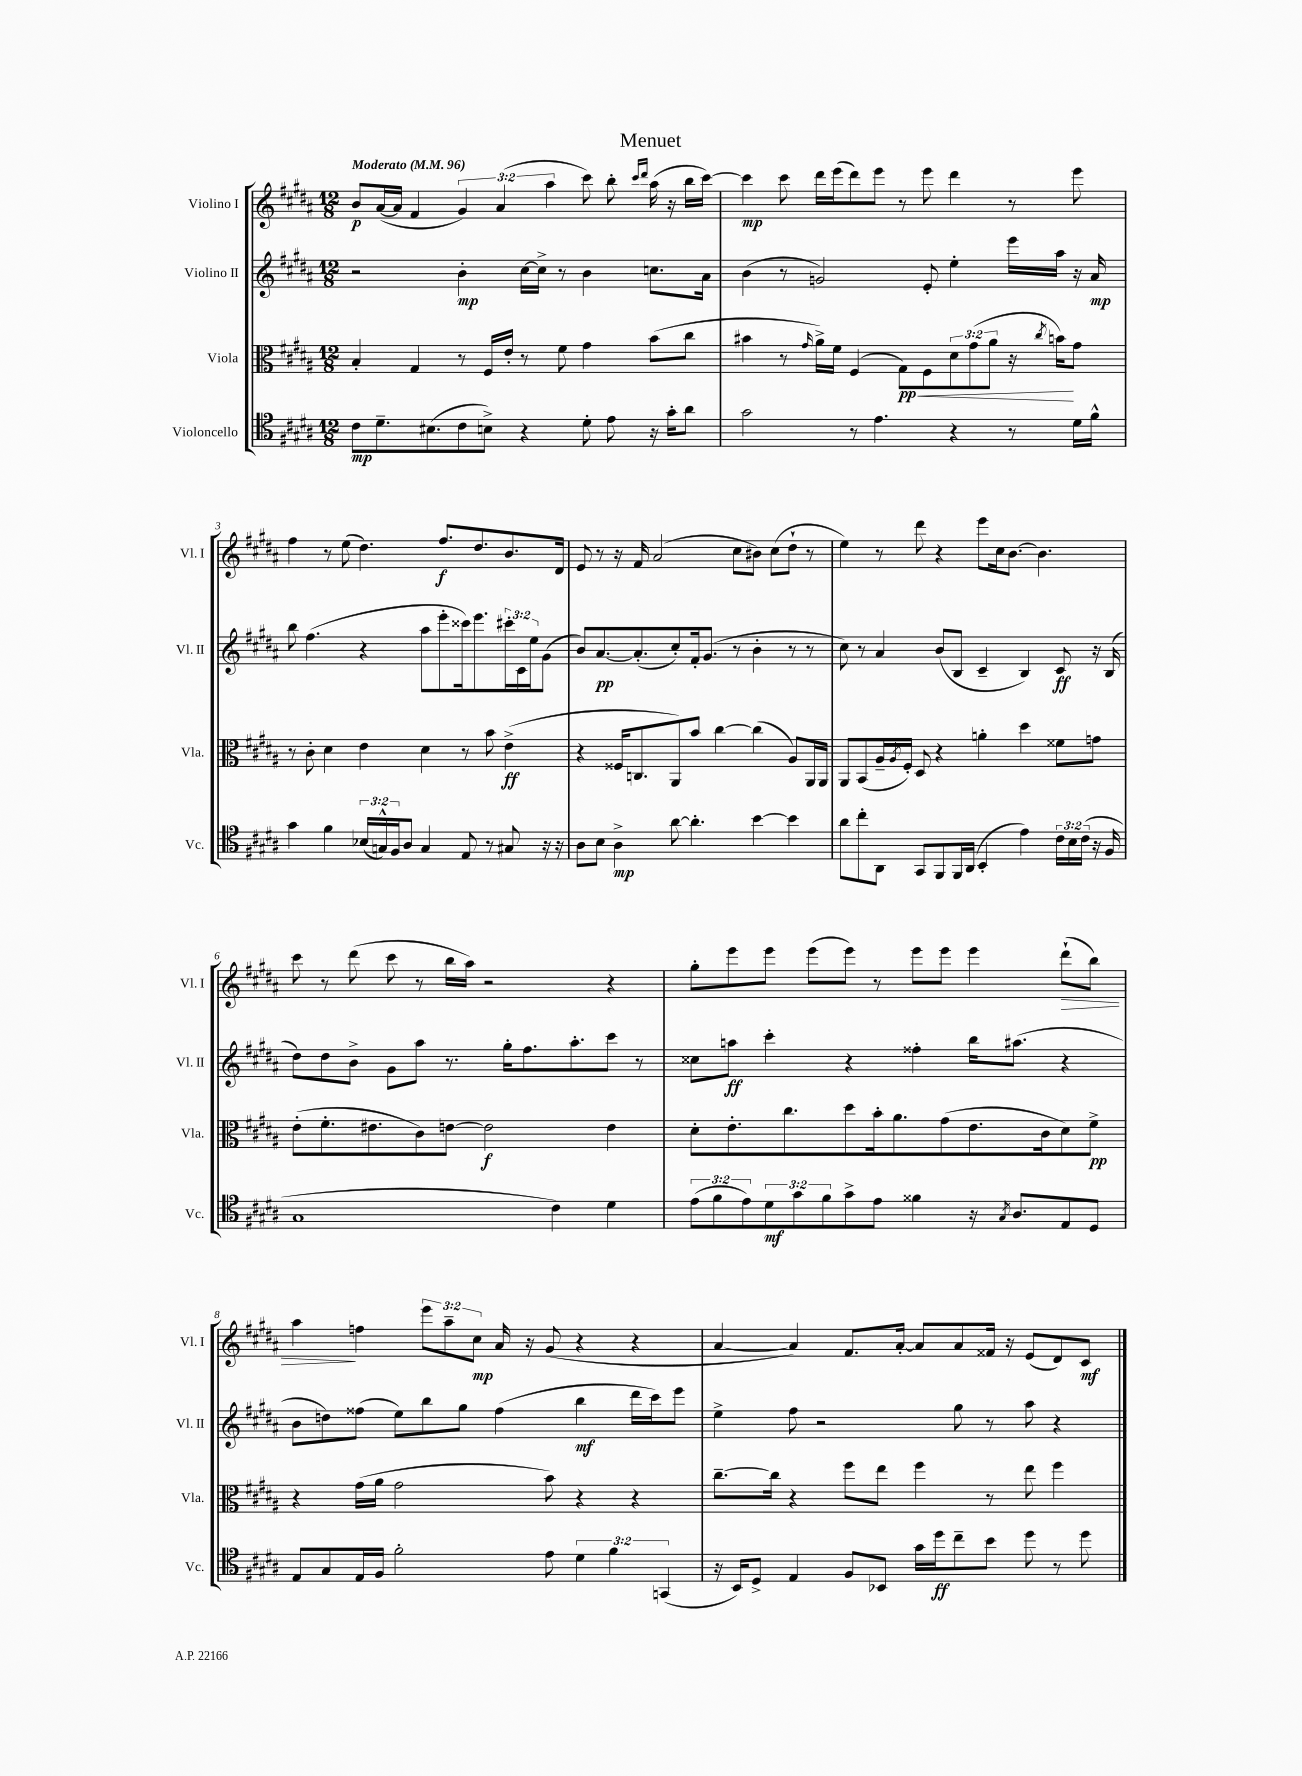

**kern	**dynam	**kern	**dynam	**kern	**dynam	**kern	**dynam
*part4	*part4	*part3	*part3	*part2	*part2	*part1	*part1
*staff4	*staff4	*staff3	*staff3	*staff2	*staff2	*staff1	*staff1
*I"Violoncello	*	*I"Viola	*	*I"Violino II	*	*I"Violino I	*
*I'Vc.	*	*I'Vla.	*	*I'Vl. II	*	*I'Vl. I	*
*clefC4	*	*clefC3	*	*clefG2	*	*clefG2	*
*k[f#c#g#d#a#]	*	*k[f#c#g#d#a#]	*	*k[f#c#g#d#a#]	*	*k[f#c#g#d#a#]	*
*M12/8	*	*M12/8	*	*M12/8	*	*M12/8	*
*MM96	*	*MM96	*	*MM96	*	*MM96	*
=1	=1	=1	=1	=1	=1	=1	=1
!	!	!	!	!	!	!LO:TX:a:B:t=Moderato	!
8c#\L	mp	4B'/	.	2r	.	8b/L	p
8.d#~\	.	.	.	.	.	([16a#/L	.
.	.	.	.	.	.	16a#/JJ]	.
.	.	4G#/	.	.	.	4f#/	.
(8.B#X\	.	.	.	.	.	.	.
8c#\	.	8r	.	4b'\	mp	6g#/)	.
8Bn^\J)	.	16F#/LL	.	.	.	.	.
.	.	.	.	.	.	(6a#/	.
.	.	16e'/JJ	.	.	.	.	.
4r	.	8r	.	[16cc#\LL	.	.	.
.	.	.	.	16cc#^\JJ]	.	.	.
.	.	.	.	.	.	6aa#\	.
.	.	8f#\	.	8r	.	.	.
8d#'\	.	4g#\	.	4b\	.	8ccc#\)	.
8e\	.	.	.	.	.	8bb'\	.
.	.	.	.	.	.	16qqccc#/LL	.
.	.	.	.	.	.	16qqddd#/JJ	.
16r	.	(8b\L	.	8.ccn\L	.	(16aa#\	.
16g#'\KL	.	.	.	.	.	16r	.
8a#\J	.	8cc#\J	.	.	.	16bb\LL	.
.	.	.	.	16a#\Jk	.	[16ccc#\JJ)	.
=2	=2	=2	=2	=2	=2	=2	=2
2g#\	.	4b#X\	.	(4b\	.	4ccc#\]	mp
.	.	8r	.	8r	.	8ccc#\	.
.	.	16qqg#/	.	.	.	.	.
.	.	16a#^\LL)	.	2gn/)	.	16ddd#\LL	.
.	.	16f#\JJ	.	.	.	(16eee\J	.
8r	.	(4F#/	.	.	.	8ddd#\)	.
4.e\	.	.	.	.	.	8eee\J	.
!	!	!	!LO:HP:b	!	!	!	!
.	.	8G#\L)	< pp	.	.	8r	.
.	.	8F#\	.	8e'/	.	8eee\	.
4r	.	12d#\	.	4ee'\	.	4ddd#\	.
.	.	(12g#\	.	.	.	.	.
.	.	12a#\J	.	.	.	.	.
8r	.	16r	.	16eee\LL	.	8r	.
.	.	8qcc#/	.	.	.	.	.
.	.	16bn\KL)	.	16aa#\JJ	.	.	.
16d#\LL	.	8g#\J	[	16r	.	8eee\	.
16f#^^\JJ	.	.	.	16a#/	mp	.	.
!!LO:LB:g=z
=3	=3	=3	=3	=3	=3	=3	=3
4g#\	.	8r	.	8bb\	.	4ff#\	.
.	.	8c#'\	.	(4.ff#\	.	.	.
4f#\	.	4d#\	.	.	.	8r	.
.	.	.	.	.	.	(8ee\	.
(24B-X/LL	.	4e\	.	4r	.	4.dd#\)	.
24Gn^^/)	.	.	.	.	.	.	.
24F#/J	.	.	.	.	.	.	.
8A#/J	.	.	.	.	.	.	.
4G/	.	4d#\	.	8aa#\L	.	.	.
.	.	.	.	8eee'\	.	8.ff#/L	f
8E/	.	8r	.	16ccc##X\k)	.	.	.
.	.	.	.	8.eee\	.	8.dd#/	.
8r	.	8b\	.	.	.	.	.
8G#X/	.	(4e^\	ff	24ccc#X'\L	.	8.b/	.
.	.	.	.	24c#\	.	.	.
.	.	.	.	24ee\J	.	.	.
16r	.	.	.	(8g#\J	.	.	.
16r	.	.	.	.	.	16d#/Jk	.
=4	=4	=4	=4	=4	=4	=4	=4
8A#\L	.	4r	.	8b/L)	.	8e/	.
8B\J	.	.	.	[8.a#/	pp	8r	.
4A#^\	mp	16F##X/KL	.	.	.	16r	.
.	.	8.Cn/	.	(8.a#'/]	.	16f#/	.
.	.	.	.	.	.	(2a#/	.
[8a#\	.	8AA#/)	.	8cc#'/)	.	.	.
4.a#'\]	.	8b/J	.	16f#'/k	.	.	.
.	.	.	.	(8.g#/J	.	.	.
.	.	[4cc#\	.	.	.	.	.
.	.	.	.	8r	.	8cc#\L	.
[4b\	.	(4cc#\]	.	4b'\	.	8b#X\J)	.
.	.	.	.	.	.	(8cc#\L	.
4b\]	.	8A#/L)	.	8r	.	8dd#`\J	.
.	.	16AA#/L	.	8r	.	8r	.
.	.	16AA#/JJ	.	.	.	.	.
=5	=5	=5	=5	=5	=5	=5	=5
8a#\L	.	8AA#/L	.	8cc#\)	.	4ee\)	.
8cc#'\	.	(8BB/	.	8r	.	.	.
8AA#\J	.	16A#~/L	.	4a#/	.	8r	.
.	.	8qA#/	.	.	.	.	.
.	.	16F#'/JJ)	.	.	.	.	.
8GG#/L	.	8D#/	.	.	.	8ddd#\	.
8FF#/	.	4r	.	(8b/L	.	4r	.
16FF#/L	.	.	.	8B/J	.	.	.
(16AA#/JJ	.	.	.	.	.	.	.
4BB'/	.	4an'\	.	4c#~/	.	8eee\L	.
.	.	.	.	.	.	16cc#\k	.
.	.	.	.	.	.	[8.b\J	.
4e\)	.	4dd#\	.	4B/)	.	.	.
.	.	.	.	.	.	4.b\]	.
24c#\LL	.	8f##X\L	.	8c#/	ff	.	.
24B\	.	.	.	.	.	.	.
(24c#\JJ	.	.	.	.	.	.	.
16r	.	8gn\J	.	16r	.	.	.
16F#/	.	.	.	(16B/	.	.	.
!!LO:LB:g=z
=6	=6	=6	=6	=6	=6	=6	=6
1G#	.	(8e'\L	.	8dd#\L)	.	8ccc#\	.
.	.	8.f#'\	.	8dd#\	.	8r	.
.	.	.	.	8b^\J	.	(8ddd#\	.
.	.	8.e#X\	.	.	.	.	.
.	.	.	.	8g#\L	.	8ccc#\	.
.	.	8c#\)	.	8aa#\J	.	8r	.
.	.	[8en\J	.	8.r	.	16bb\LL	.
.	.	.	.	.	.	16aa#\JJ)	.
.	.	2e\]	f	.	.	2r	.
.	.	.	.	16gg#'\KL	.	.	.
.	.	.	.	8.ff#\	.	.	.
4c#\)	.	.	.	.	.	.	.
.	.	.	.	8.aa#'\	.	.	.
4d#\	.	4e\	.	8ccc#\J	.	4r	.
.	.	.	.	8r	.	.	.
=7	=7	=7	=7	=7	=7	=7	=7
(12e\L	.	8d#'\L	.	8cc##X\L	.	8gg#'\L	.
12f#\	.	.	.	.	.	.	.
.	.	8.e'\	.	8aan\J	ff	8eee\	.
12e\)	.	.	.	.	.	.	.
12d#\	mf	.	.	4ccc#'\	.	8eee\J	.
.	.	8.cc#\	.	.	.	.	.
12g#\	.	.	.	.	.	.	.
.	.	.	.	.	.	(8eee\L	.
12f#\	.	.	.	.	.	.	.
8g#^\	.	8dd#\	.	4r	.	8eee\J)	.
8e\J	.	16b'\k	.	.	.	8r	.
.	.	8.a#\	.	.	.	.	.
4f##X\	.	.	.	4ff##X'\	.	8eee\L	.
.	.	(8g#\	.	.	.	8eee\J	.
16r	.	8.e\	.	16bb\KL	.	4eee\	.
8qG#/	.	.	.	.	.	.	.
8.A#/L	.	.	.	(8.aa#X\J	.	.	.
.	.	16c#\k	.	.	.	.	.
!	!	!	!	!	!	!	!LO:HP:b
8E/	.	8d#\)	.	4r	.	(8ddd#`\L	>
8D#/J	.	8f#^\J	pp	.	.	8bb\J)	.
!!LO:LB:g=z
=8	=8	=8	=8	=8	=8	=8	=8
8E/L	.	4r	.	8b\L	.	4aa#\	.
8G#/	.	.	.	8ddn\)	.	.	.
16E/L	.	(16g#\LL	.	(8ff##X\J	.	4ffn\	]
16F#/JJ	.	16a#\JJ	.	.	.	.	.
2f#'\	.	2g#\	.	8ee\L)	.	.	.
.	.	.	.	8bb\	.	12eee\L	.
.	.	.	.	.	.	12aa#~\	.
.	.	.	.	8gg#\J	.	.	.
.	.	.	.	.	.	12cc#\J	mp
.	.	.	.	(4ff##\	.	16a#/	.
.	.	.	.	.	.	16r	.
8e\	.	8b\)	.	.	.	(8g#/	.
6d#\	.	4r	.	4bb\	mf	4r	.
6f#\	.	.	.	.	.	.	.
.	.	4r	.	16ddd#\LL	.	4r	.
.	.	.	.	16ccc#\J)	.	.	.
(6GGn/	.	.	.	.	.	.	.
.	.	.	.	8eee\J	.	.	.
=9	=9	=9	=9	=9	=9	=9	=9
16r	.	[8.cc#~\L	.	4ee^\	.	[4a#/	.
16BB/KL)	.	.	.	.	.	.	.
8D#^/J	.	.	.	.	.	.	.
.	.	16cc#\Jk]	.	.	.	.	.
4E/	.	4r	.	8ff#\	.	4a#/])	.
.	.	.	.	2r	.	.	.
8F#/L	.	8ff#\L	.	.	.	8.f#/L	.
8BB-X/J	.	8ee\J	.	.	.	.	.
.	.	.	.	.	.	[16a#'/Jk	.
16g#\LL	.	4ff#\	.	.	.	8a#/L]	.
16dd#\J	ff	.	.	.	.	.	.
8cc#~\	.	.	.	8gg#\	.	8a#/	.
8b\J	.	8r	.	8r	.	16f##X/Jk	.
.	.	.	.	.	.	16r	.
8dd#\	.	8ee\	.	8aa#\	.	(8e/L	.
8r	.	4ff#\	.	4r	.	8d#/)	.
8dd#\	.	.	.	.	.	8c#/J	mf
==	==	==	==	==	==	==	==
*-	*-	*-	*-	*-	*-	*-	*-
